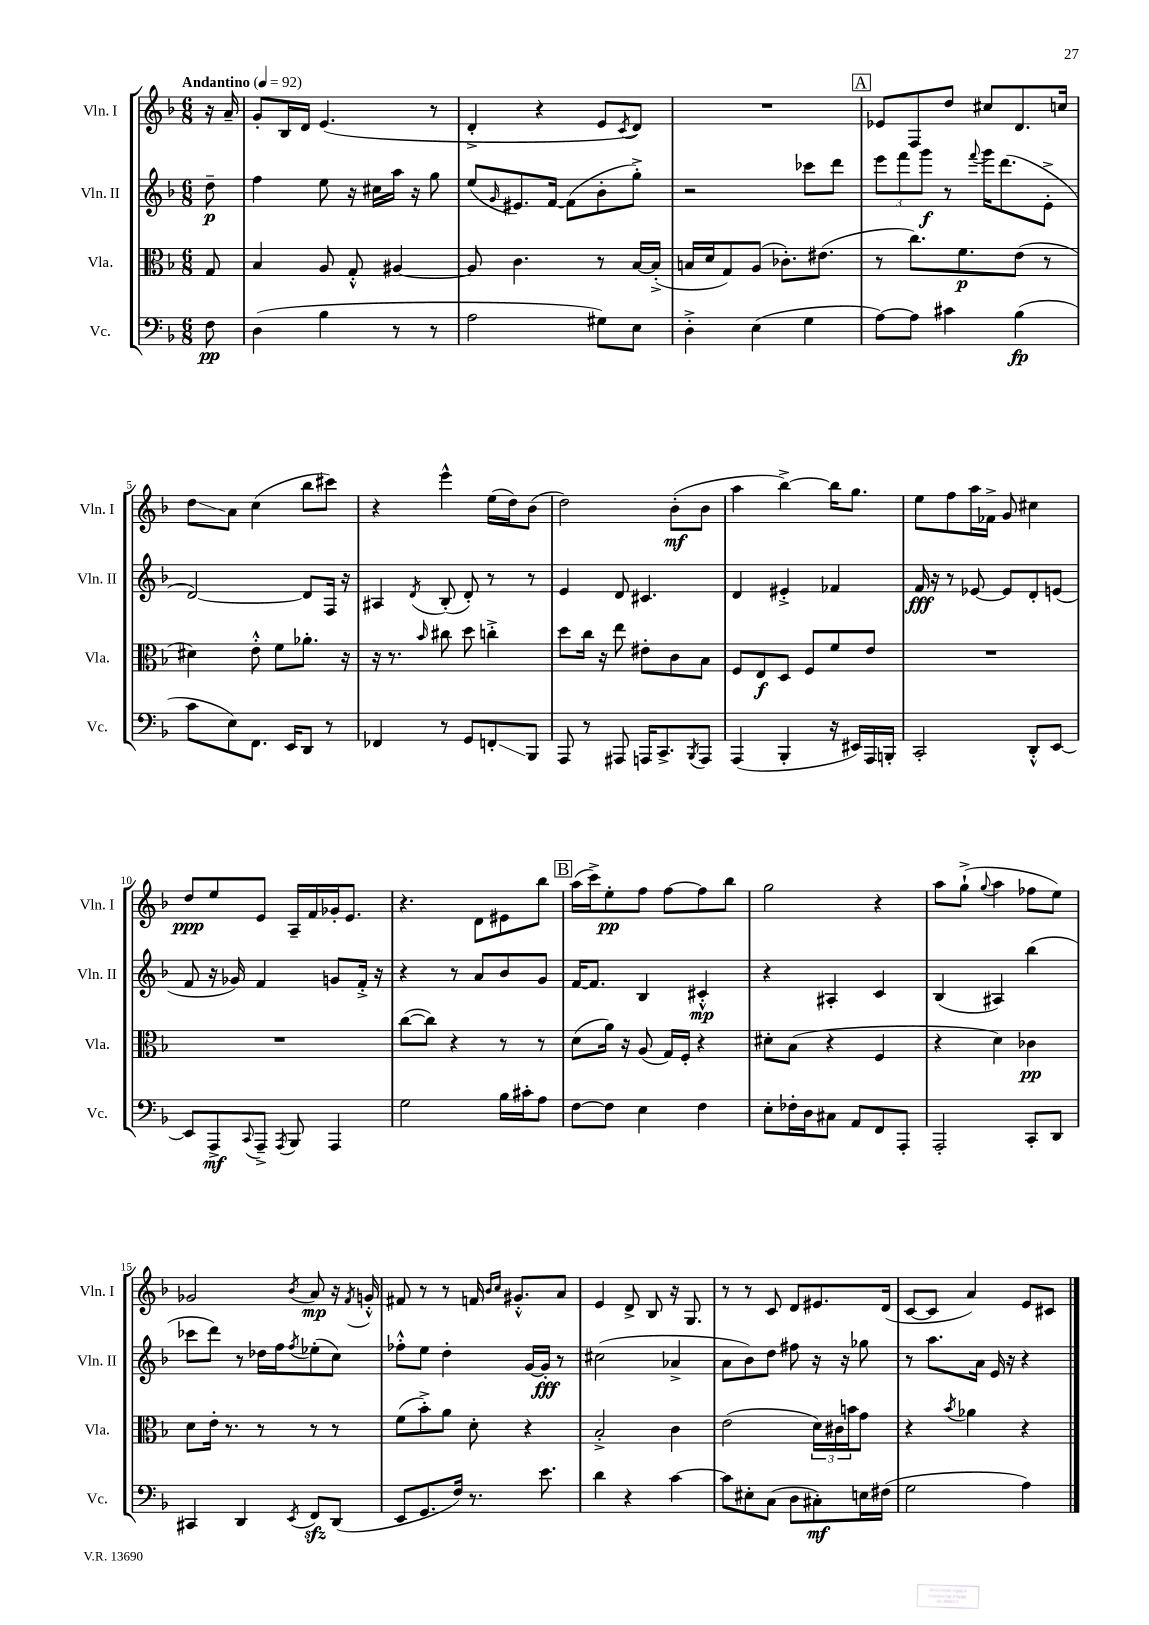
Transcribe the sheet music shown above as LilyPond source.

<<
\new StaffGroup <<
\new Staff = "s0" \with { instrumentName = "Vln. I" shortInstrumentName = "Vln. I" } {
    \clef treble \key f \major \numericTimeSignature \time 6/8 \partial 8 \tempo "Andantino" 4 = 92
    r16 a'16-- |
    g'8-. bes16 d'16 e'4.( r8 |
    d'4-.-> r4 e'8 \acciaccatura { c'8 } d'8) |
    R2. |
    \mark \markup { \box "A" } ees'8 f8 d''8 cis''8 d'8. c''16 |
    d''8\glissando a'8 c''4( bes''8 cis'''8) |
    r4 e'''4-^ e''16( d''16) bes'8( |
    d''2) bes'8-.\mf( bes'8 |
    a''4 bes''4~->) bes''16 g''8. |
    e''8 f''8 a''16 fes'16-> g'8 cis''4 |
    d''8\ppp e''8 e'8 a16-- f'16 ges'16-. e'8. |
    r4. d'8 eis'8 bes''8 |
    \mark \markup { \box "B" } a''16( c'''16->) e''8-.\pp f''8 f''8~ f''8 bes''8 |
    g''2 r4 |
    a''8 g''8-!->( \appoggiatura { g''8 } a''4 fes''8 e''8) |
    ges'2 \acciaccatura { bes'8 } a'8\mp r16 \acciaccatura { f'8 } g'16-.-^ |
    fis'8 r8 r8 f'16 \grace { bes'16 c''16 } gis'8.-.-^ a'8 |
    e'4 d'8-> bes8 r16 g8. |
    r8 r8 c'8 d'8 eis'8. d'16( |
    c'8~ c'8 a'4) e'8 cis'8 \bar "|." |
}
\new Staff = "s1" \with { instrumentName = "Vln. II" shortInstrumentName = "Vln. II" } {
    \clef treble \key f \major \numericTimeSignature \time 6/8 \partial 8
    d''8--\p |
    f''4 e''8 r16 cis''16 a''16 r16 g''8 |
    e''8( \grace { g'16 } eis'8.) f'16~ f'8( bes'8-. g''8-.->) |
    r2 ces'''8 d'''8 |
    \mark \markup { \box "A" } \tuplet 3/2 { e'''8 f'''8 g'''8\f } r8 \appoggiatura { f'''8 } g'''16 d'''8.( e'8-.-> |
    d'2~) d'8 f16 r16 |
    ais4 \acciaccatura { d'8 } bes8-.( d'8-.) r8 r8 |
    e'4 d'8 cis'4. |
    d'4 eis'4-.-> fes'4 |
    f'16\fff r16 r8 ees'8~ ees'8 d'8-. e'8( |
    f'8 r16 ges'16) f'4 g'8 f'16-.-> r16 |
    r4 r8 a'8 bes'8 g'8 |
    \mark \markup { \box "B" } f'16~ f'8. bes4 cis'4-.-^\mp |
    r4 ais4-. c'4 |
    bes4( ais4) bes''4( |
    ces'''8 d'''8) r8 des''16 f''16 \acciaccatura { f''8 } ees''8-.( c''8) |
    fes''8-.-^ e''8 d''4-. g'16~ g'16-.\fff r8 |
    cis''2( aes'4-> |
    a'8 bes'8) d''8 fis''8 r16 r16 ges''8 |
    r8 a''8. a'16 e'16 r16 r4 \bar "|." |
}
\new Staff = "s2" \with { instrumentName = "Vla." shortInstrumentName = "Vla." } {
    \clef alto \key f \major \numericTimeSignature \time 6/8 \partial 8
    g8 |
    bes4 a8 g8-.-^ ais4~ |
    ais8 c'4. r8 bes16~ bes16-.->( |
    b16 d'16 g8) a8( ces'8.-.) eis'8.( |
    \mark \markup { \box "A" } r8 c''8.) f'8.\p e'8( r8 |
    dis'4) e'8-.-^ f'8 aes'8.-. r16 |
    r16 r8. \grace { bes'16 } cis''8 d''8 c''4-.-> |
    d''8 c''16 r16 e''8 eis'8-. c'8 bes8 |
    f8 e8\f d8 f8 f'8 e'8 |
    R2. |
    R2. |
    c''8~( c''8) r4 r8 r8 |
    \mark \markup { \box "B" } d'8( a'16) r16 a8( g16) f16-. r4 |
    dis'8-. bes8( r4 f4 |
    r4 d'4) ces'4\pp |
    d'8 e'16-. r8. r8 r8 r8 |
    f'8( bes'8-.->) a'8 d'8-. r4 |
    bes2-.-> c'4 |
    e'2( \tuplet 3/2 { d'16) cis'16 b'16 } g'8 |
    r4 \acciaccatura { bes'8 } aes'4 r4 \bar "|." |
}
\new Staff = "s3" \with { instrumentName = "Vc." shortInstrumentName = "Vc." } {
    \clef bass \key f \major \numericTimeSignature \time 6/8 \partial 8
    f8\pp |
    d4( bes4 r8 r8 |
    a2 gis8) e8 |
    d4-.-> e4( g4 |
    \mark \markup { \box "A" } a8~) a8 cis'4 bes4\fp( |
    c'8 e8) f,8. e,16 d,8 r8 |
    fes,4 r8 g,8 f,8-.\glissando bes,,8 |
    a,,8 r8 ais,,8 a,,16 c,8.-> \acciaccatura { bes,,8 } a,,8 |
    a,,4( bes,,4-. r16 eis,16) a,,16 b,,16-. |
    c,2-. d,8-.-^ e,8~ |
    e,8 a,,8->\mf \appoggiatura { c,8 } a,,8---> \acciaccatura { a,,8 } bes,,8 a,,4 |
    g2 bes16 cis'16-. a8 |
    \mark \markup { \box "B" } f8~ f8 e4 f4 |
    e8-. fes16-. d16 cis8 a,8 f,8 a,,8-. |
    a,,2-. c,8-. d,8 |
    cis,4 d,4 \acciaccatura { e,8 } f,8\sfz d,8( |
    e,8 g,8. f16) r8. e'8. |
    d'4 r4 c'4~ |
    c'8 eis8-. c8( d8 cis8-.\mf) e16 fis16( |
    g2 a4) \bar "|." |
}
>>
>>
